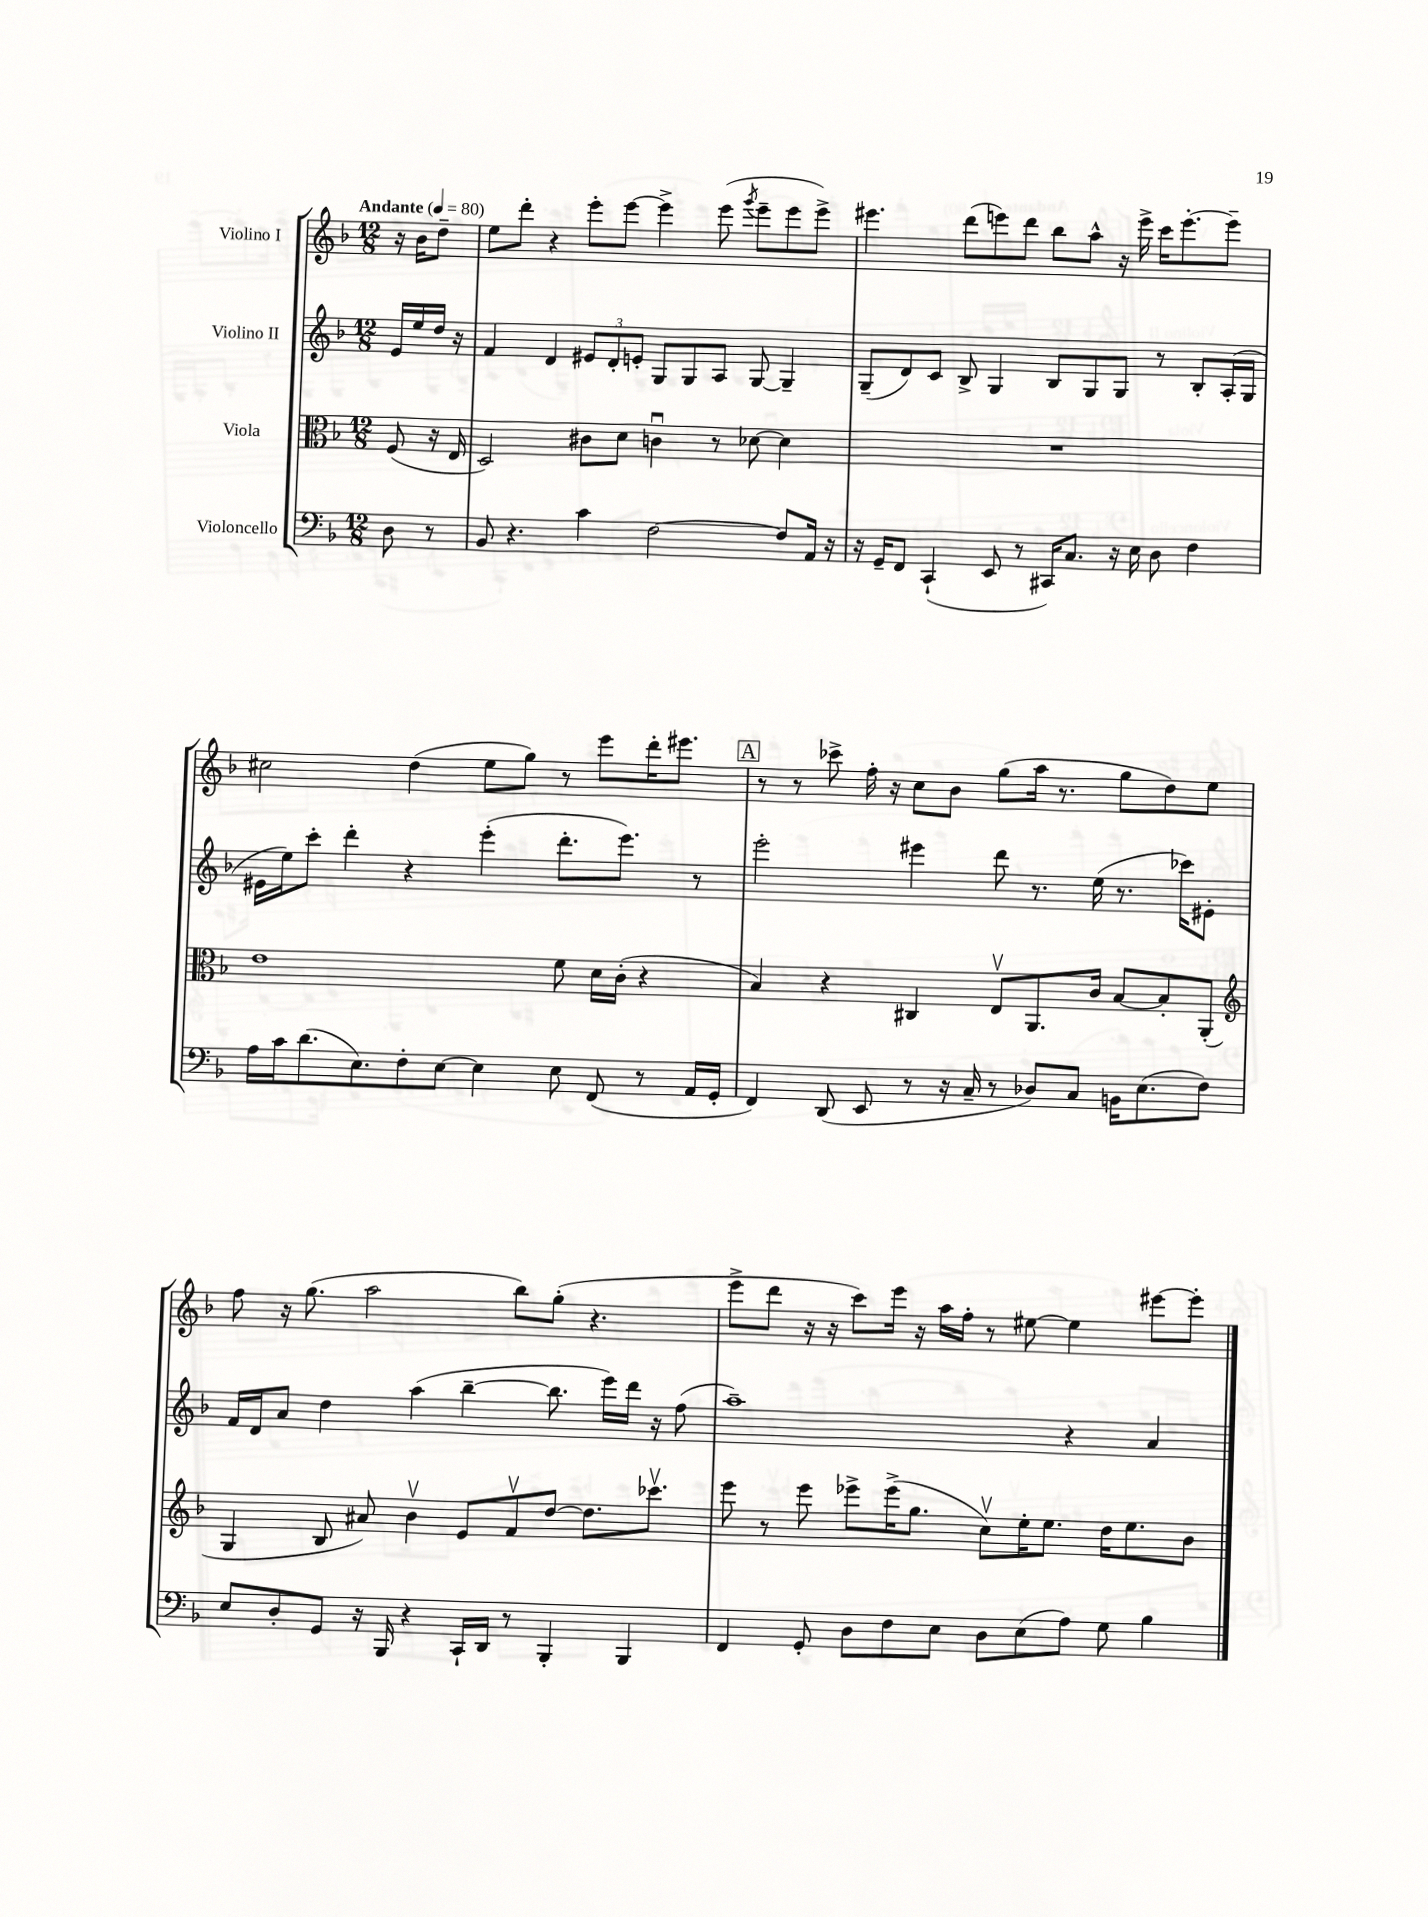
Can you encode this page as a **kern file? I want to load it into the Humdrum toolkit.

**kern	**kern	**kern	**kern
*part4	*part3	*part2	*part1
*staff4	*staff3	*staff2	*staff1
*I"Violoncello	*I"Viola	*I"Violino II	*I"Violino I
*clefF4	*clefC3	*clefG2	*clefG2
*k[b-]	*k[b-]	*k[b-]	*k[b-]
*M12/8	*M12/8	*M12/8	*M12/8
*MM80	*MM80	*MM80	*MM80
=	=	=	=
!	!	!	!LO:TX:a:B:t=Andante
8D\	(8F/	16e/LL	16r
.	.	16ee/	16b-\KL
8r	16r	16dd/JJ	8dd~\J
.	16E/	16r	.
=1	=1	=1	=1
8BB-/	2D/)	4f/	8ee\L
4.r	.	.	8ddd'\J
.	.	4d/	4r
4c\	8c#X\L	12e#X/L	8eee'\L
.	.	12d'/	.
.	8d\J	.	[8eee\J
.	.	12en'/J	.
[2F\	4cnu\	8G/L	4eee^\]
.	.	8G/	.
.	8r	8A/J	(8eee\
.	.	.	8qggg/
.	[8d-X\	[8G/	8eee~\L
8F/L]	4d-\]	4G~/]	8eee\
16AA/Jk	.	.	8eee^\J)
16r	.	.	.
=2	=2	=2	=2
16r	1.r	(8G~/L	4.eee#X\
16GG~/KL	.	.	.
8FF/J	.	8d/)	.
(4CC`/	.	8c/J	.
.	.	8B-^/	(8ddd\L
8EE/	.	4G/	8eeen\)
8r	.	.	8ddd\J
16CC#X/KL)	.	8B-/L	8bb-\L
8.C/J	.	.	.
.	.	8G/	8aa^^\J
16r	.	8G/J	16r
16E\	.	.	16eee^\
8D\	.	8r	16ccc\KL
.	.	.	[8.eee'\
4F\	.	8B-'/L	.
.	.	(16A'/L	8eee~\J]
.	.	16G/JJ	.
!!LO:LB:g=z
=3	=3	=3	=3
16A\LL	1e	16e#X\LL	2cc#X\
16c\J	.	16ee\J)	.
(8.d\	.	8ccc'\J	.
.	.	4ddd'\	.
8.E\)	.	.	.
8F'\	.	4r	(4dd\
[8E\J	.	.	.
4E\]	.	(4eee'\	8ee\L
.	.	.	8gg\J)
8E\	8f\	8.ddd'\L	8r
(8FF/	16d\LL	.	8eee\L
.	(16c'\JJ	8.eee\J)	.
8r	4r	.	16ddd'\K
.	.	.	8.eee#X\J
16AA/LL	.	8r	.
16GG'/JJ	.	.	.
!!LO:REH:place=s1:t=A
=4	=4	=4	=4
4FF/)	4B-/)	2eee'\	8r
.	.	.	8r
(8DD/	4r	.	8ccc-X^\
8EE/	.	.	16ff'\
.	.	.	16r
8r	4C#X/	4eee#X\	8cc\L
16r	.	.	8b-\J
16C~/	.	.	.
8r	8Ev/L	8ddd\	(8gg\L
8D-X/L)	8.AA/	8.r	16aa\Jk
.	.	.	8.r
8C/J	.	.	.
.	16c/Jk	(16ee\	.
16BBn\KL	[8B-/L	8.r	8gg\L
(8.E\	.	.	.
.	8B-'/]	.	8dd\)
.	.	16ccc-X\KL)	.
8F\J)	(8AA'/J	8e#X'\J	8ee\J
!!LO:LB:g=z
=5	=5	=5	=5
*	*clefG2	*	*
8E/L	4G/	16f/LL	8ff\
.	.	16d/J	.
8D'/	.	8a/J	16r
.	.	.	(8.gg\
8GG/J	8B-/	4dd\	.
16r	8a#X/)	.	2aa\
16BBB-/	.	.	.
4r	4b-v\	(4aa\	.
16CC`/LL	8e/L	[4bb-~\	.
16DD/JJ	.	.	.
8r	8fv/	.	8bb-\L)
4BBB-'/	[8dd/J	8.bb-\]	(8gg'\J
.	8.dd\L]	.	4.r
.	.	16eee\LL)	.
4BBB-/	.	16ddd\JJ	.
.	8.ccc-Xv\J	16r	.
.	.	(8ff\	.
=6	=6	=6	=6
4FF/	8eee\	1aa~)	8eee^\L
.	8r	.	8ddd\J
8GG'/	8eee\	.	16r
.	.	.	16r
8D\L	8eee-X^\L	.	8ccc\L)
8F\	(16eee-^\K	.	16eee\Jk
.	8.gg\J	.	16r
8E\J	.	.	16aa\LL
.	.	.	16ff'\JJ
8D\L	8ccv\L)	.	8r
(8E\	16ee'\K	.	[8ee#X\
.	8.ee\J	.	.
8A\J)	.	4r	4ee#\]
8G\	16dd\KL	.	.
.	8.ee\	.	.
4B-\	.	4a/	[8eee#X\L
.	8b-\J	.	8eee#'\J]
==	==	==	==
*-	*-	*-	*-
